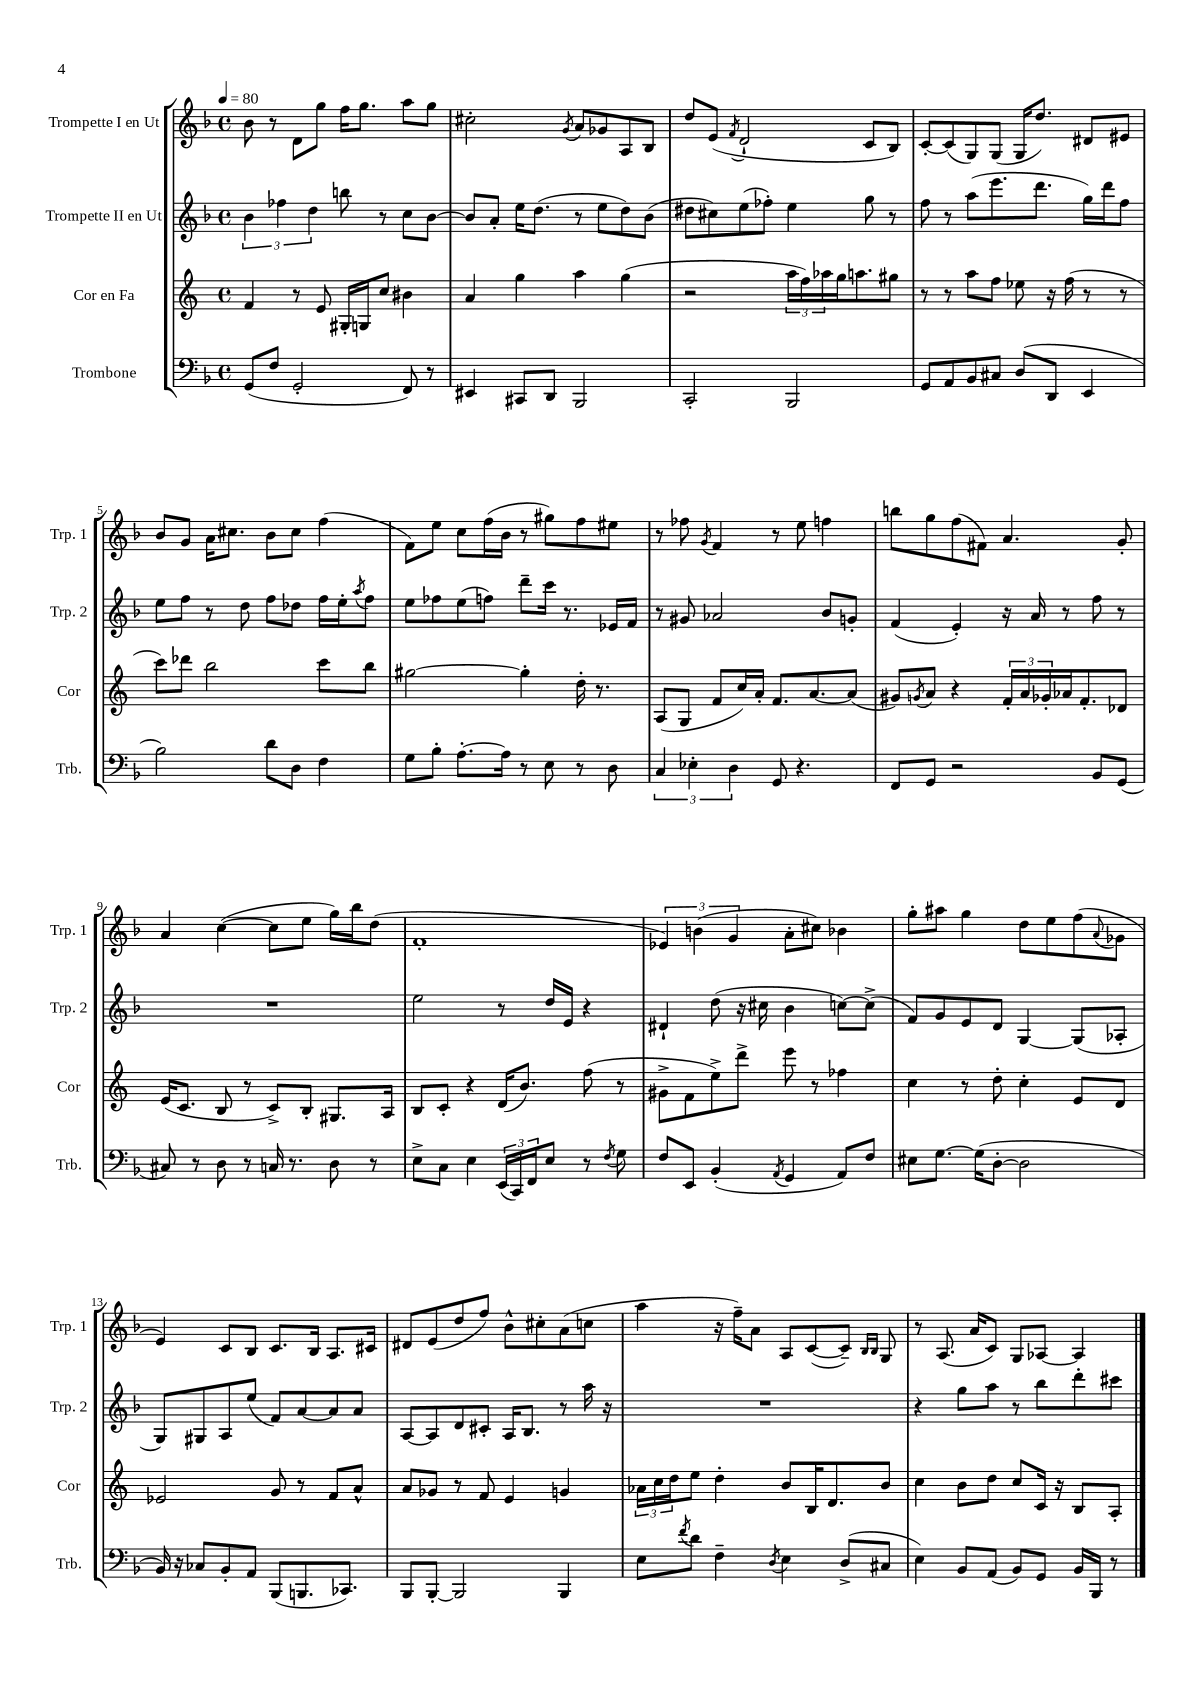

**kern	**kern	**kern	**kern
*staff4	*staff3	*staff2	*staff1
*clefF4	*clefG2	*clefG2	*clefG2
*k[b-]	*k[]	*k[b-]	*k[b-]
*M4/4	*M4/4	*M4/4	*M4/4
*met(c)	*met(c)	*met(c)	*met(c)
*MM80	*MM80	*MM80	*MM80
(8GG	4f	6b-	8b-
8F	.	.	8r
.	.	6ff-	.
2GG'	8r	.	8d
.	.	6dd	.
.	8e	.	8gg
.	16G#'	8bb	16ff
.	16G	.	8.gg
.	8cc	8r	.
8FF)	4b#	8cc	8aa
8r	.	[8b-	8gg
=	=	=	=
4EE#	4a	8b-]	2cc#'
.	.	8a'	.
8CC#	4gg	16ee	.
.	.	(8.dd	.
8DD	.	.	.
.	.	.	8qg
2BBB-	4aa	8r	8a
.	.	8ee	8g-
.	(4gg	8dd)	8A
.	.	(8b-	8B-
=	=	=	=
2CC'	2r	8dd#	8dd
.	.	8cc#)	(8e
.	.	.	8qf
.	.	(8ee	2d`
.	.	8ff-')	.
2BBB-	24aa	4ee	.
.	24ff)	.	.
.	24aa-	.	.
.	16gg	.	.
.	8.aa	.	.
.	.	8gg	8c
.	8gg#	8r	8B-)
=	=	=	=
8GG	8r	8ff	[8c'
8AA	8r	8r	(8c]
8BB-	8aa	(8aa	8G)
8C#	8ff	8.eee	(8G
(8D	8ee-	.	16G
.	.	8.ddd	8.dd)
8DD	16r	.	.
.	(16ff	.	.
4EE	8r	16gg)	8d#
.	.	16ddd	.
.	8r	8ff	8e#
=	=	=	=
2B-)	8ccc)	8ee	8b-
.	8ddd-	8ff	8g
.	2bb	8r	16a
.	.	.	8.cc#
.	.	8dd	.
8d	.	8ff	8b-
8D	.	8dd-	8cc#
4F	8ccc	16ff	(4ff
.	.	16ee'	.
.	.	8qaa	.
.	8bb	8ff	.
=	=	=	=
8G	[2gg#	8ee	8f)
8B-'	.	8ff-	8ee
[8.A'	.	(8ee	8cc
.	.	8ff)	(16ff
16A]	.	.	16b-
8r	4gg#']	8ddd~	8r
8E	.	16ccc	8gg#)
.	.	8.r	.
8r	16dd'	.	8ff
.	8.r	.	.
8D	.	16e-	8ee#
.	.	16f	.
=	=	=	=
6C	(8A	8r	8r
.	8G	8g#	8ff-
6E-'	.	.	.
.	.	.	8qg
.	8f	2a-	4f
6D	.	.	.
.	16cc)	.	.
.	16a'	.	.
8GG	8.f	.	8r
4.r	.	.	8ee
.	[8.a	.	.
.	.	8b-	4ff
.	(8a]	8g'	.
=	=	=	=
8FF	8g#)	(4f	8bb
.	8qg	.	.
8GG	8a	.	8gg
2r	4r	4e')	(8ff
.	.	.	8f#)
.	24f'	16r	4.a
.	24a	.	.
.	.	16a	.
.	24g-'	.	.
.	16a-	8r	.
.	8.f'	.	.
8BB-	.	8ff	.
(8GG	8d-	8r	8g'
=	=	=	=
8C#)	(16e	1r	4a
.	8.c	.	.
8r	.	.	.
8D	8B	.	([4cc
8r	8r	.	.
16C	8c^)	.	8cc]
8.r	.	.	.
.	8B'	.	8ee
8D	8.G#	.	16gg)
.	.	.	16bb-
8r	.	.	(8dd
.	16A	.	.
=	=	=	=
8E^	8B	2ee	1f'
8C	8c'	.	.
4E	4r	.	.
(24EE	(16d	8r	.
24CC)	.	.	.
.	8.b)	.	.
24FF	.	.	.
8E	.	16dd	.
.	.	16e	.
8r	(8ff	4r	.
8qF	.	.	.
8G	8r	.	.
=	=	=	=
8F	8g#^	4d#`	6e-)
8EE	8f	.	.
.	.	.	(6b
(4BB-'	8ee^)	(8dd	.
.	.	.	6g
.	8ddd^	16r	.
.	.	16cc#	.
8qAA	.	.	.
4GG	8eee	4b-	8a'
.	8r	.	8cc#)
8AA)	4ff-	[8cc)	4b-
8F	.	(8cc^]	.
=	=	=	=
8E#	4cc	8f)	8gg'
[8.G	.	8g	8aa#
.	8r	8e	4gg
(16G]	.	.	.
[8D'	8dd'	8d	.
2D]	4cc'	[4G	8dd
.	.	.	8ee
.	8e	(8G]	(8ff
.	.	.	8qqa
.	8d	8A-'	8g-
=	=	=	=
16BB-)	2e-	8G)	4e)
16r	.	.	.
8C-	.	8G#	.
8BB-'	.	8A	8c
8AA	.	(8ee	8B-
(8BBB-	8g	8f)	8.c
8.BBB	8r	[8a	.
.	.	.	16B-
.	8f	8a]	8.A
8.CC-)	.	.	.
.	8a^^	8a	.
.	.	.	16c#
=	=	=	=
8BBB-	8a	[8A	8d#
[8BBB-'	8g-	8A]	(8e
2BBB-]	8r	8d	8dd
.	8f	8c#'	8ff)
.	4e	16A	8b-^^
.	.	8.B-	.
.	.	.	8cc#'
4BBB-	4g	8r	(8a
.	.	16aa	8cc
.	.	16r	.
=	=	=	=
8E	24a-	1r	4aa
.	24cc	.	.
.	24dd	.	.
8qf	.	.	.
8d	8ee	.	.
4F~	4dd'	.	16r
.	.	.	16ff~)
.	.	.	8a
8qD	.	.	.
4E	8b	.	8A
.	16B	.	([8c
.	8.d	.	.
(8D^	.	.	8c~])
.	.	.	16qqB-
.	.	.	16qqB-
8C#	8b	.	8G
=	=	=	=
4E)	4cc	4r	8r
.	.	.	(8.A
8BB-	8b	8gg	.
.	.	.	16a
(8AA	8dd	8aa	8c)
8BB-)	8cc	8r	8G
8GG	16c	8bb-	[8A-
.	16r	.	.
16BB-	8B	8ddd'	4A-]
16BBB-	.	.	.
8r	8A'	8ccc#	.
==	==	==	==
*-	*-	*-	*-
